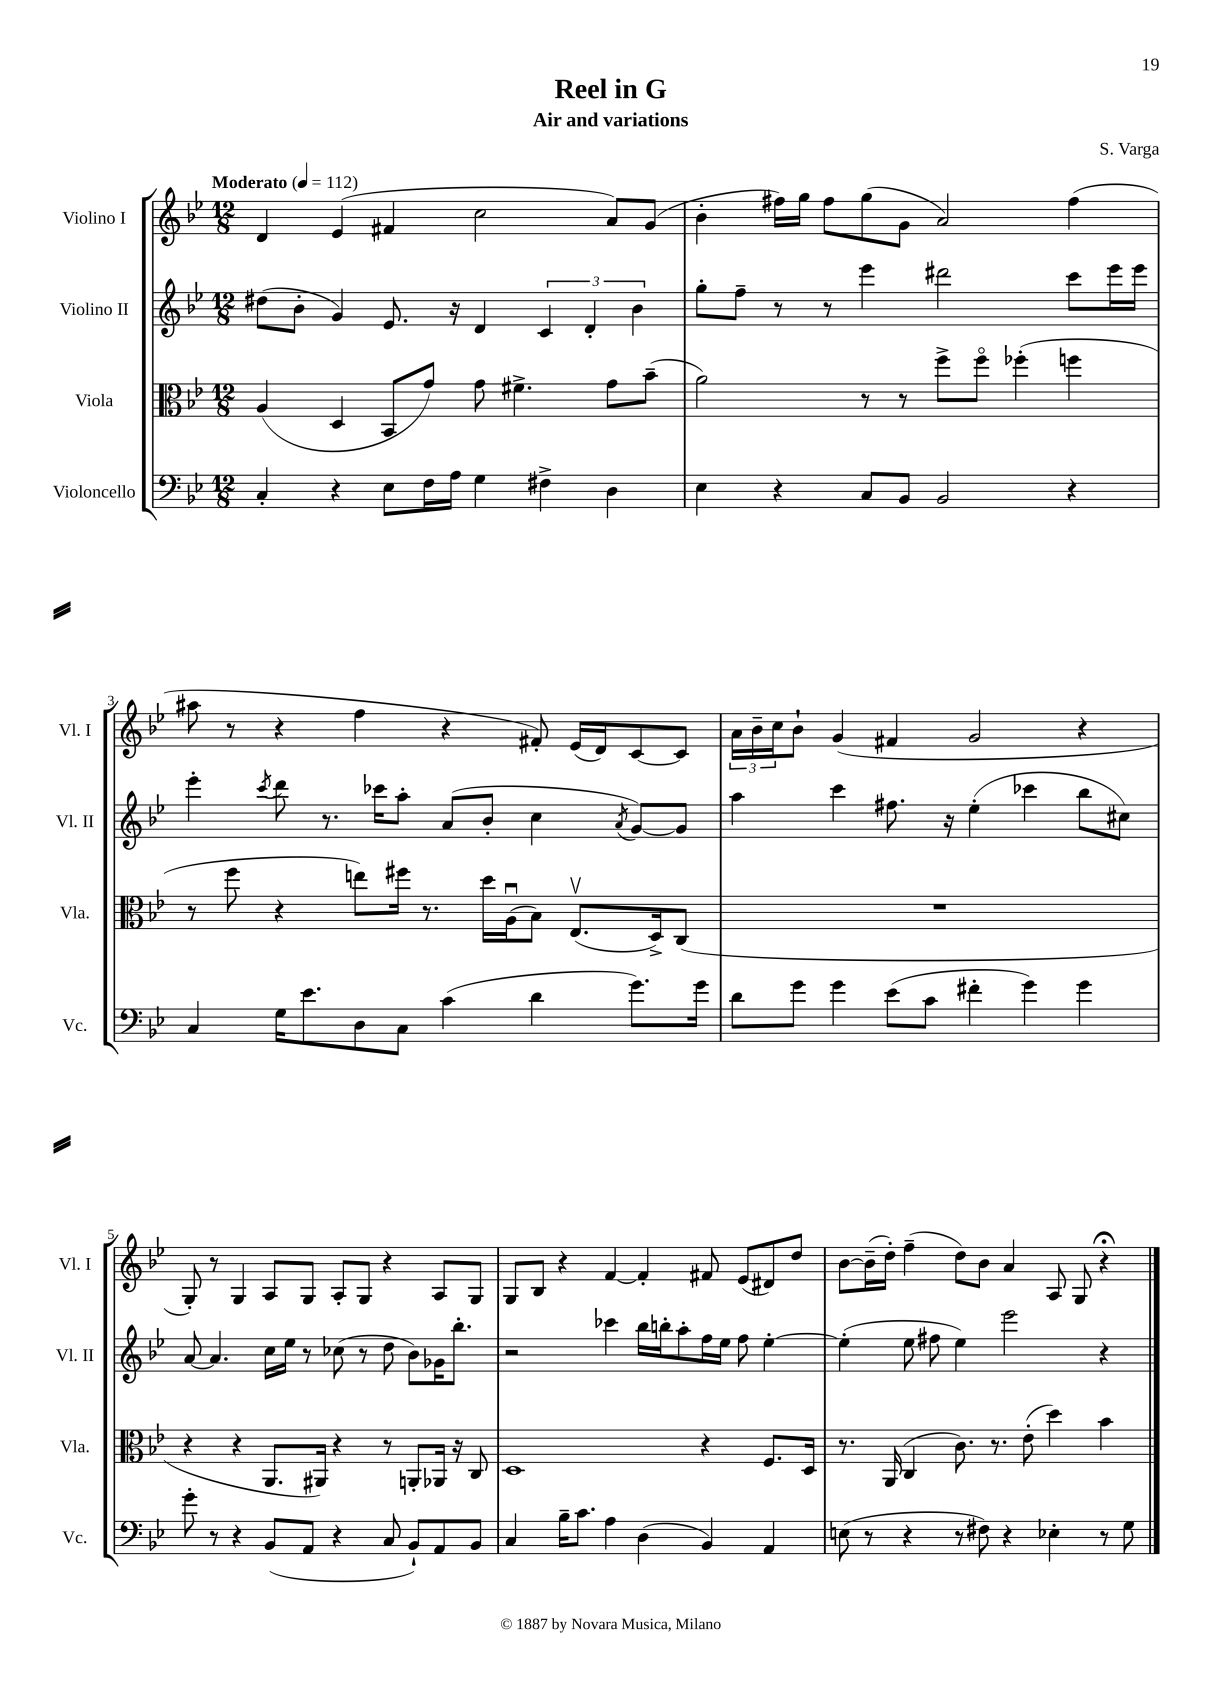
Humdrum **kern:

**kern	**kern	**kern	**kern
*staff4	*staff3	*staff2	*staff1
*clefF4	*clefC3	*clefG2	*clefG2
*k[b-e-]	*k[b-e-]	*k[b-e-]	*k[b-e-]
*M12/8	*M12/8	*M12/8	*M12/8
*MM112	*MM112	*MM112	*MM112
4C'	(4A	(8dd#	4d
.	.	8b-'	.
4r	4D	4g)	(4e-
8E-	8BB-	8.e-	4f#
16F	8g)	.	.
16A	.	16r	.
4G	8g	4d	2cc
.	4.f#^	.	.
4F#^	.	6c	.
.	.	6d'	.
4D	8g	.	8a)
.	.	6b-	.
.	(8b-~	.	(8g
=	=	=	=
4E-	2a)	8gg'	4b-'
.	.	8ff~	.
4r	.	8r	16ff#)
.	.	.	16gg
.	.	8r	8ff#
8C	8r	4eee-	(8gg
8BB-	8r	.	8g
2BB-	8ff^	2ddd#	2a)
.	8ffo	.	.
.	(4ff-'	.	.
4r	4ff	8ccc	(4ff#
.	.	16eee-	.
.	.	16eee-	.
=	=	=	=
4C	8r	4eee-'	8aa#
.	8ff	.	8r
.	.	8qccc	.
16G	4r	8ddd	4r
8.e-	.	.	.
.	.	8.r	.
8D	8ee)	.	4ff
.	.	16ccc-	.
8C	16ff#	8aa'	.
.	8.r	.	.
(4c	.	(8a	4r
.	16dd	8b-'	.
.	(16Au	.	.
4d	8B-)	4cc	8f#')
.	(8.E-v	.	(16e-
.	.	.	16d)
.	.	8qa	.
8.g)	.	[8g)	[8c
.	16D^)	.	.
.	(8C	8g]	8c]
16g	.	.	.
=	=	=	=
8d	1.r	4aa	24a
.	.	.	24b-~
.	.	.	24cc
8g	.	.	8b-`
4g	.	4ccc	(4g
(8e-	.	8.ff#	4f#
8c	.	.	.
.	.	16r	.
4f#'	.	(4ee-'	2g
4g)	.	4ccc-	.
4g	.	8bb-	4r
.	.	8cc#)	.
=	=	=	=
8g'	4r	[8a	8G')
8r	.	4.a]	8r
4r	4r	.	4G
(8BB-	8.AA	16cc	8A
.	.	16ee-	.
8AA	.	8r	8G
.	16AA#)	.	.
4r	4r	(8cc-	8A'
.	.	8r	8G
8C	8r	8dd	4r
8BB-`)	8AA'	8b-)	.
8AA	16AA-	16g-	8A
.	16r	8.bb-'	.
8BB-	8C	.	8G
=	=	=	=
4C	1D	2r	8G
.	.	.	8B-
16B-~	.	.	4r
8.c	.	.	.
4A	.	4ccc-	[4f
(4D	.	16bb-	4f']
.	.	16bb'	.
.	.	8aa'	.
4BB-)	4r	16ff	8f#
.	.	16ee-	.
.	.	8ff	(8e-
4AA	8.F	[4ee-'	8d#)
.	.	.	8dd
.	16D	.	.
=	=	=	=
(8E	8.r	(4ee-']	[8b-
8r	.	.	(16b-~]
.	(16AA	.	16dd')
4r	4C	8ee-	(4ff~
.	.	8ff#	.
8r	8.c)	4ee-)	8dd)
8F#)	.	.	8b-
.	8.r	.	.
4r	.	2eee-	4a
.	(8e-'	.	.
4E-'	4dd)	.	8A
.	.	.	8G
8r	4b-	4r	4r;
8G	.	.	.
==	==	==	==
*-	*-	*-	*-
